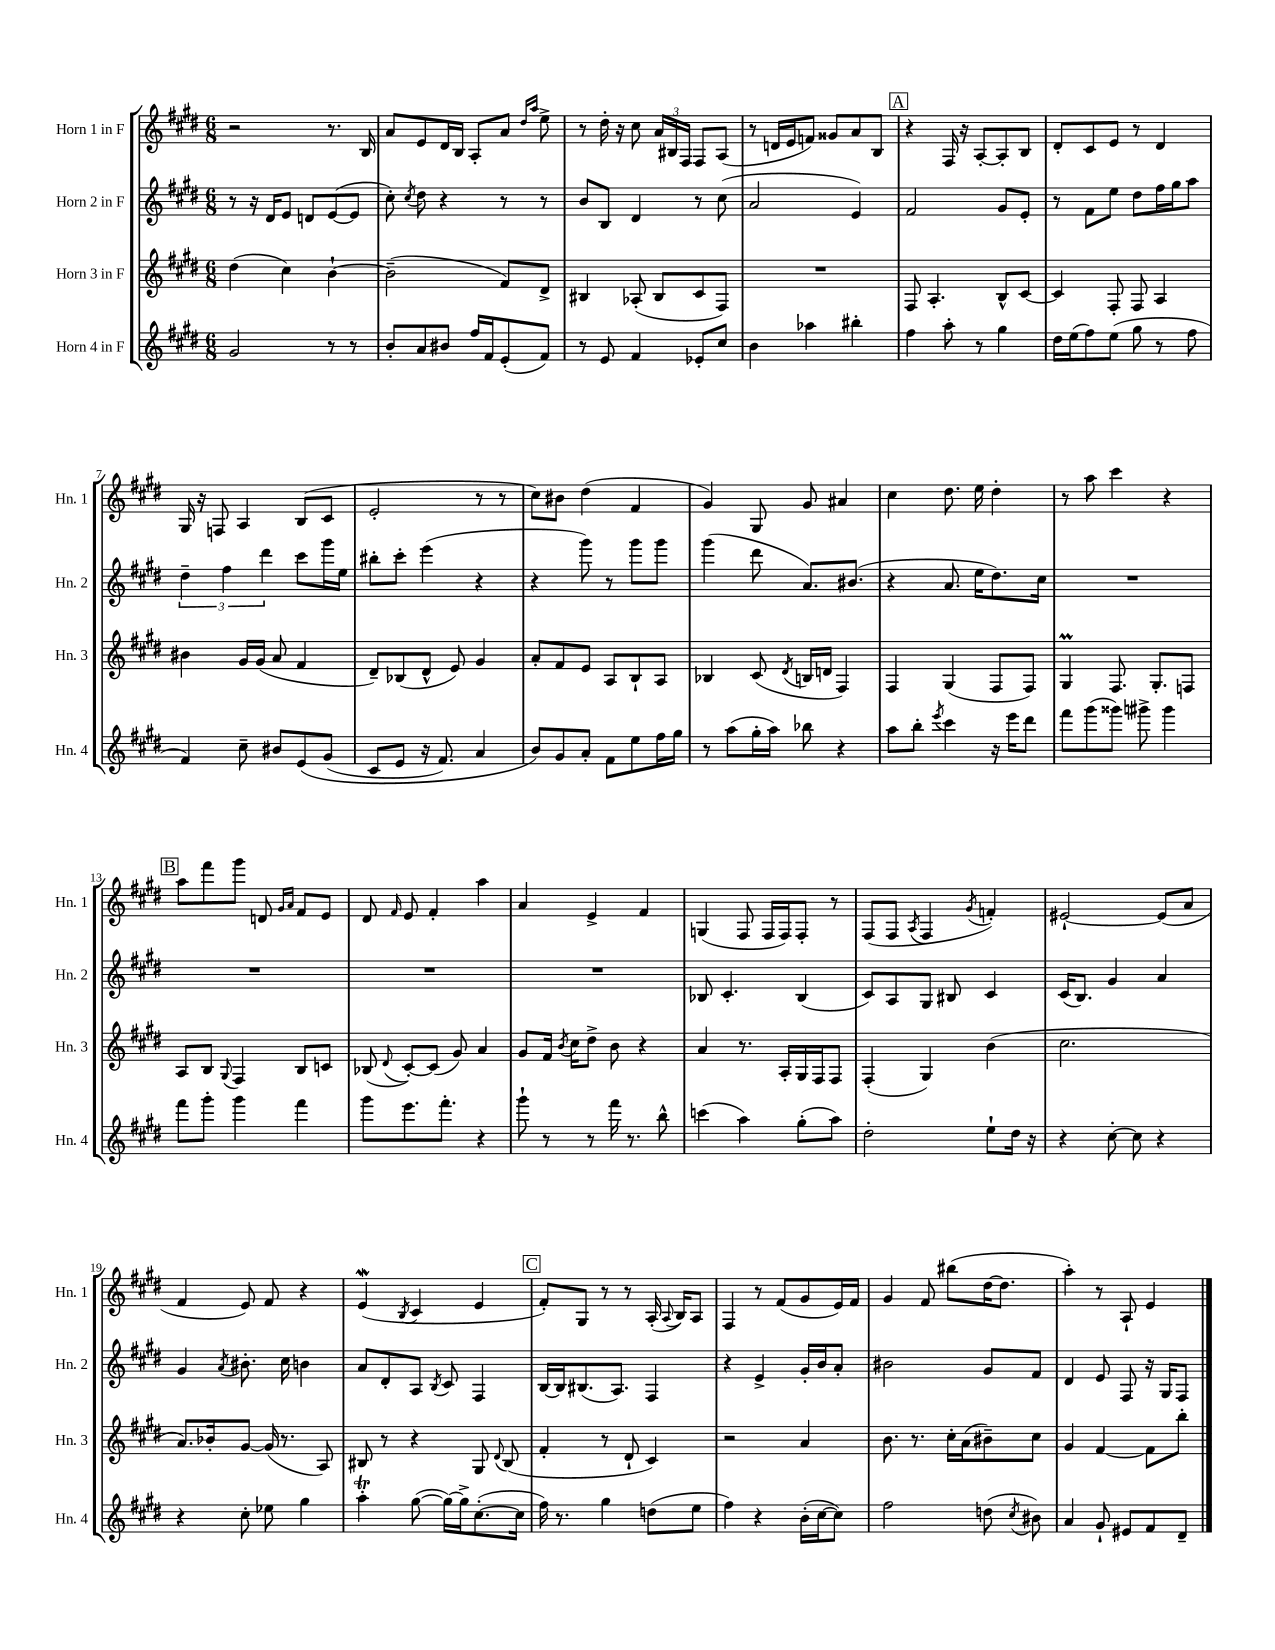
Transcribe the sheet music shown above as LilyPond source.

<<
\new StaffGroup <<
\new Staff = "s0" \with { instrumentName = "Horn 1 in F" shortInstrumentName = "Hn. 1" } {
    \clef treble \key e \major \numericTimeSignature \time 6/8
    \autoBeamOff r2 r8. b16 |
    a'8[ e'8 dis'16 b16] a8[-. a'8] \grace { dis''16[ a''16] } e''8-> |
    r8 dis''16-. r16 cis''8 \tuplet 3/2 { a'16[ bis16 fis16] } fis8[ a8]( |
    r8 d'16[ e'16 f'8]) gisis'8[ a'8 b8] |
    \mark \markup { \box "A" } r4 fis16 r16 a8[~-. a8-. b8] |
    dis'8[-. cis'8 e'8] r8 dis'4 |
    gis16 r16 f8 a4 b8[( cis'8] |
    e'2-. r8 r8 |
    cis''8[) bis'8] dis''4( fis'4 |
    gis'4) gis8 gis'8 ais'4 |
    cis''4 dis''8. e''16 dis''4-. |
    r8 a''8 cis'''4 r4 |
    \mark \markup { \box "B" } a''8[ fis'''8 gis'''8] d'8 \grace { gis'16[ a'16] } fis'8[ e'8] |
    dis'8 \grace { fis'16 } e'8 fis'4-. a''4 |
    a'4 e'4-> fis'4 |
    g4( fis8 fis16[ fis16) fis8]-. r8 |
    fis8[( fis8] \acciaccatura { a8 } fis4 \acciaccatura { gis'8 } f'4-.) |
    eis'2~-! eis'8[( a'8] |
    fis'4 e'8) fis'8 r4 |
    e'4\mordent( \acciaccatura { b8 } cis'4 e'4 |
    \mark \markup { \box "C" } fis'8[-.) gis8] r8 r8 a16-.( \appoggiatura { a8 } b16[) a8] |
    fis4 r8 fis'8[( gis'8 e'16) fis'16] |
    gis'4 fis'8 bis''8[( dis''16~ dis''8.] |
    a''4-.) r8 a8-! e'4 \bar "|." |
}
\new Staff = "s1" \with { instrumentName = "Horn 2 in F" shortInstrumentName = "Hn. 2" } {
    \clef treble \key e \major \numericTimeSignature \time 6/8
    \autoBeamOff r8 r16 dis'16[ e'8] d'8[ e'8~( e'8] |
    cis''8-.) \acciaccatura { cis''8 } dis''8 r4 r8 r8 |
    b'8[ b8] dis'4 r8 cis''8( |
    a'2 e'4) |
    \mark \markup { \box "A" } fis'2 gis'8[ e'8]-. |
    r8 fis'8[ e''8] dis''8[ fis''16 gis''16 a''8] |
    \tuplet 3/2 { dis''4-- fis''4 dis'''4 } cis'''8[ gis'''16 e''16] |
    bis''8[-. cis'''8]-. e'''4( r4 |
    r4 gis'''8) r8 gis'''8[ gis'''8] |
    gis'''4( dis'''8 a'8.[) bis'8.]( |
    r4 a'8. e''16[ dis''8.) cis''16] |
    R2. |
    \mark \markup { \box "B" } R2. |
    R2. |
    R2. |
    bes8 cis'4.-. bes4( |
    cis'8[) a8 gis8] bis8 cis'4 |
    cis'16[( b8.]) gis'4 a'4 |
    gis'4 \acciaccatura { a'8 } bis'8.-. cis''16 b'4 |
    a'8[ dis'8-. a8] \acciaccatura { b8 } cis'8 fis4 |
    \mark \markup { \box "C" } b16[~ b16 bis8.( a8.]) fis4 |
    r4 e'4-> gis'16[-. b'16 a'8]-. |
    bis'2 gis'8[ fis'8] |
    dis'4 e'8 fis8 r16 gis16[ fis8] \bar "|." |
}
\new Staff = "s2" \with { instrumentName = "Horn 3 in F" shortInstrumentName = "Hn. 3" } {
    \clef treble \key e \major \numericTimeSignature \time 6/8
    \autoBeamOff dis''4( cis''4) b'4~-! |
    b'2--( fis'8[) dis'8]-> |
    bis4 aes8-.( bis8[ cis'8 fis8]) |
    R2. |
    \mark \markup { \box "A" } fis8 a4.-. b8[-^ cis'8]~ |
    cis'4 fis8-. fis8 a4 |
    bis'4 gis'16[ gis'16]( a'8 fis'4 |
    dis'8[--) bes8( dis'8]-^ e'8) gis'4 |
    a'8[-. fis'8 e'8] a8[ b8-! a8] |
    bes4 cis'8( \acciaccatura { dis'8 } b16[ d'16] fis4) |
    fis4 gis4( fis8[ fis8]) |
    gis4\prall fis8. gis8.[-. f8] |
    \mark \markup { \box "B" } a8[ b8] \appoggiatura { gis8 } fis4 b8[ c'8] |
    bes8( \appoggiatura { dis'8 } cis'8[~-.) cis'8]( gis'8) a'4 |
    gis'8[ fis'16] \acciaccatura { b'8 } cis''16[ dis''8]-> b'8 r4 |
    a'4 r8. a16[-. gis16 fis16 fis8] |
    fis4-.( gis4) b'4( |
    cis''2. |
    a'8.[) bes'16-. gis'8]~ gis'16( r8. a8) |
    bis8 r8 r4 gis8 \appoggiatura { dis'8 } bis8( |
    \mark \markup { \box "C" } fis'4-. r8 dis'8-! cis'4) |
    r2 a'4 |
    b'8. r8. cis''16[-. a'16( bis'8--) cis''8] |
    gis'4 fis'4~ fis'8[ b''8]-. \bar "|." |
}
\new Staff = "s3" \with { instrumentName = "Horn 4 in F" shortInstrumentName = "Hn. 4" } {
    \clef treble \key e \major \numericTimeSignature \time 6/8
    \autoBeamOff gis'2 r8 r8 |
    b'8[-. a'8 bis'8] fis''16[ fis'16 e'8-.( fis'8]) |
    r8 e'8 fis'4 ees'8[-. cis''8] |
    b'4 aes''4 bis''4-. |
    \mark \markup { \box "A" } fis''4 a''8-. r8 gis''4 |
    dis''16[ e''16( fis''8) e''8]( gis''8 r8 fis''8 |
    fis'4) cis''8-- bis'8[ e'8\( gis'8]( |
    cis'8[ e'8] r16 fis'8.) a'4 |
    b'8[\) gis'8 a'8]-. fis'8[ e''8 fis''16 gis''16] |
    r8 a''8[( gis''16-. a''16]) bes''8 r4 |
    a''8[ b''8]-. \acciaccatura { e'''8 } cis'''4 r16 e'''16[ dis'''8] |
    fis'''8[ gis'''8( gisis'''8]) gis'''8-> gis'''4 |
    \mark \markup { \box "B" } fis'''8[ gis'''8]-. gis'''4 fis'''4 |
    gis'''8[ e'''8. fis'''8.]-. r4 |
    gis'''8-! r8 r8 fis'''16 r8. b''8-^ |
    c'''4( a''4) gis''8[-.( a''8]) |
    dis''2-. e''8[-! dis''16] r16 |
    r4 cis''8~-. cis''8 r4 |
    r4 cis''8-. ees''8 gis''4 |
    a''4-.\trill gis''8~( gis''16[~) gis''16-> cis''8.~-.( cis''16] |
    \mark \markup { \box "C" } fis''16) r8. gis''4 d''8[( e''8] |
    fis''4) r4 b'16[-.( cis''16~ cis''8]) |
    fis''2 d''8( \acciaccatura { cis''8 } bis'8) |
    a'4 gis'8-! eis'8[ fis'8 dis'8]-- \bar "|." |
}
>>
>>
